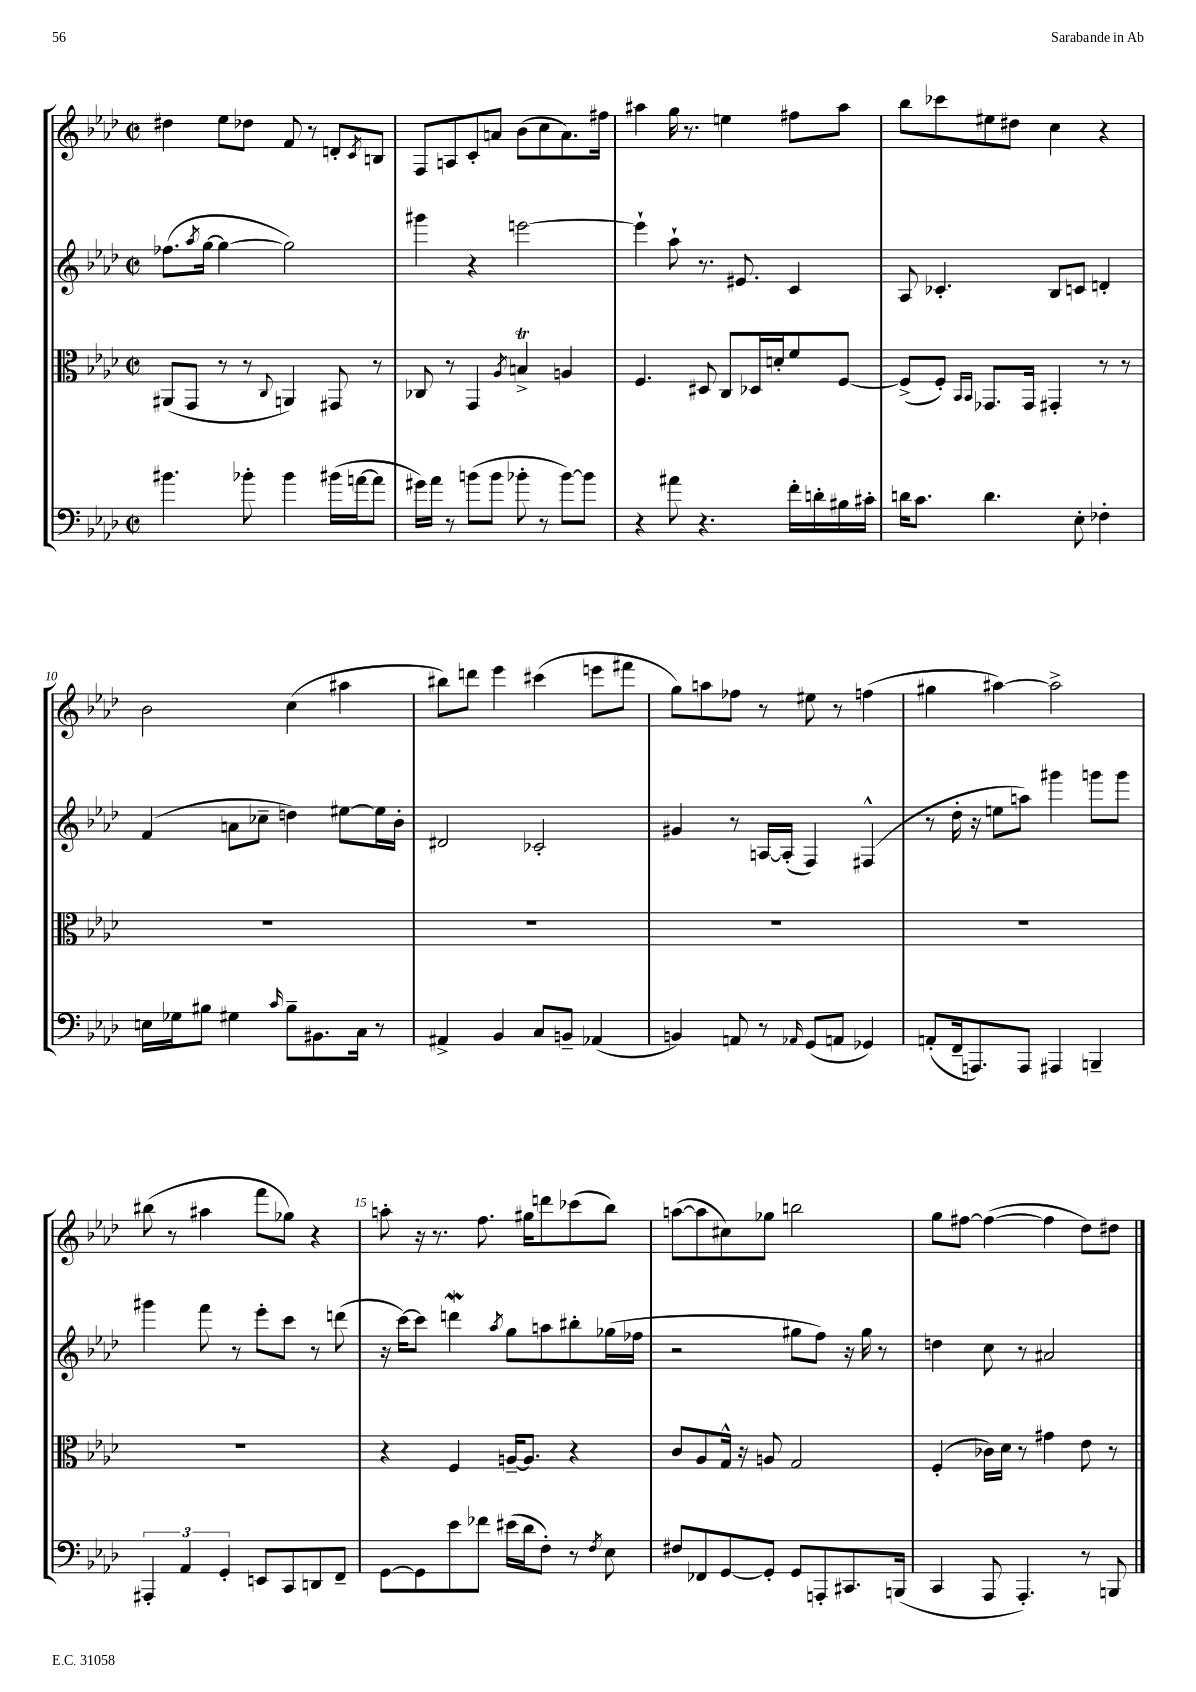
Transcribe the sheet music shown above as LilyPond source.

<<
\new StaffGroup <<
\new Staff = "s0" {
    \clef treble \key aes \major \defaultTimeSignature \time 2/2
    dis''4 ees''8 des''8 f'8 r8 d'8-. \acciaccatura { c'8 } b8 |
    f8 a8 c'8-. a'8 bes'8( c''8 a'8.) fis''16 |
    ais''4 g''16 r8. e''4 fis''8 ais''8 |
    bes''8 ces'''8 eis''8 dis''8 c''4 r4 |
    bes'2 c''4( ais''4 |
    bis''8) d'''8 ees'''4 cis'''4( e'''8 fis'''8 |
    g''8) a''8 fes''8 r8 eis''8 r8 f''4( |
    gis''4 ais''4~) ais''2-> |
    bis''8( r8 ais''4 f'''8 ges''8) r4 |
    a''8-. r16 r8. f''8. gis''16 d'''8 ces'''8( bes''8) |
    a''8~( a''8 cis''8) ges''8 b''2 |
    g''8 fis''8~ fis''4~( fis''4 des''8) dis''8 \bar "|." |
}
\new Staff = "s1" {
    \clef treble \key aes \major \defaultTimeSignature \time 2/2
    fes''8.( \acciaccatura { aes''8 } g''16~ g''4~ g''2) |
    gis'''4 r4 e'''2~ |
    e'''4-! aes''8-! r8. eis'8. c'4 |
    aes8 ces'4.-. bes8 c'8 d'4-. |
    f'4( a'8 ces''8-- d''4) eis''8~ eis''16 bes'16-. |
    dis'2 ces'2-. |
    gis'4 r8 a16~ a16-.( f4) fis4-^( |
    r8 des''16-. r16 e''8 a''8) gis'''4 g'''8 g'''8 |
    gis'''4 f'''8 r8 ees'''8-. c'''8 r8 d'''8( |
    r16 c'''16~) c'''8 d'''4\mordent \acciaccatura { aes''8 } g''8 a''8 bis''8-. ges''16( fes''16 |
    r2 gis''8 f''8) r16 gis''16 r8 |
    d''4 c''8 r8 ais'2 \bar "|." |
}
\new Staff = "s2" {
    \clef alto \key aes \major \defaultTimeSignature \time 2/2
    ais,8( g,8 r8 r8 \appoggiatura { c8 } a,4) gis,8 r8 |
    ces8 r8 g,4 \acciaccatura { aes8 } b4->\trill a4 |
    f4. dis8 c8 des16 d'16-. f'8 f8~ |
    f8->( f8-.) \grace { bes,16 bes,16 } ges,8. ges,16 gis,4-. r8 r8 |
    R1 |
    R1 |
    R1 |
    R1 |
    R1 |
    r4 f4 a16~-- a8. r4 |
    c'8 aes8 g16-^ r16 a8 g2 |
    f4-.( ces'16) des'16 r8 gis'4 ees'8 r8 \bar "|." |
}
\new Staff = "s3" {
    \clef bass \key aes \major \defaultTimeSignature \time 2/2
    bis'4. bes'8-. bes'4 bis'16( a'16~ a'8 |
    gis'16) aes'16 r8 b'8( b'8 bes'8-. r8 bes'8~) bes'8 |
    r4 ais'8 r4. f'16-. d'16-. bis16 cis'16-. |
    d'16 c'8. d'4. ees8-. fes4-. |
    e16 ges16 bis8 gis4 \grace { c'16 } bis8-- bis,8. c16 r8 |
    ais,4-> bes,4 c8 b,8-- aes,4( |
    b,4) a,8 r8 \grace { aes,16 } g,8( a,8 ges,4) |
    a,8-.( f,16-- a,,8.) a,,8 ais,,4 b,,4-- |
    \tuplet 3/2 { ais,,4-. aes,4 g,4-. } e,8 c,8 d,8 f,8-- |
    g,8~ g,8 ees'8 fes'8 eis'16( des'16 f8-.) r8 \acciaccatura { f8 } ees8 |
    fis8 fes,8 g,8~ g,8-. g,8 a,,8-. cis,8. b,,16( |
    c,4 aes,,8 aes,,4.-.) r8 b,,8 \bar "|." |
}
>>
>>
\layout { \context { \Score currentBarNumber = #6 \override BarNumber.break-visibility = ##(#f #t #t) barNumberVisibility = #(every-nth-bar-number-visible 5) } }
